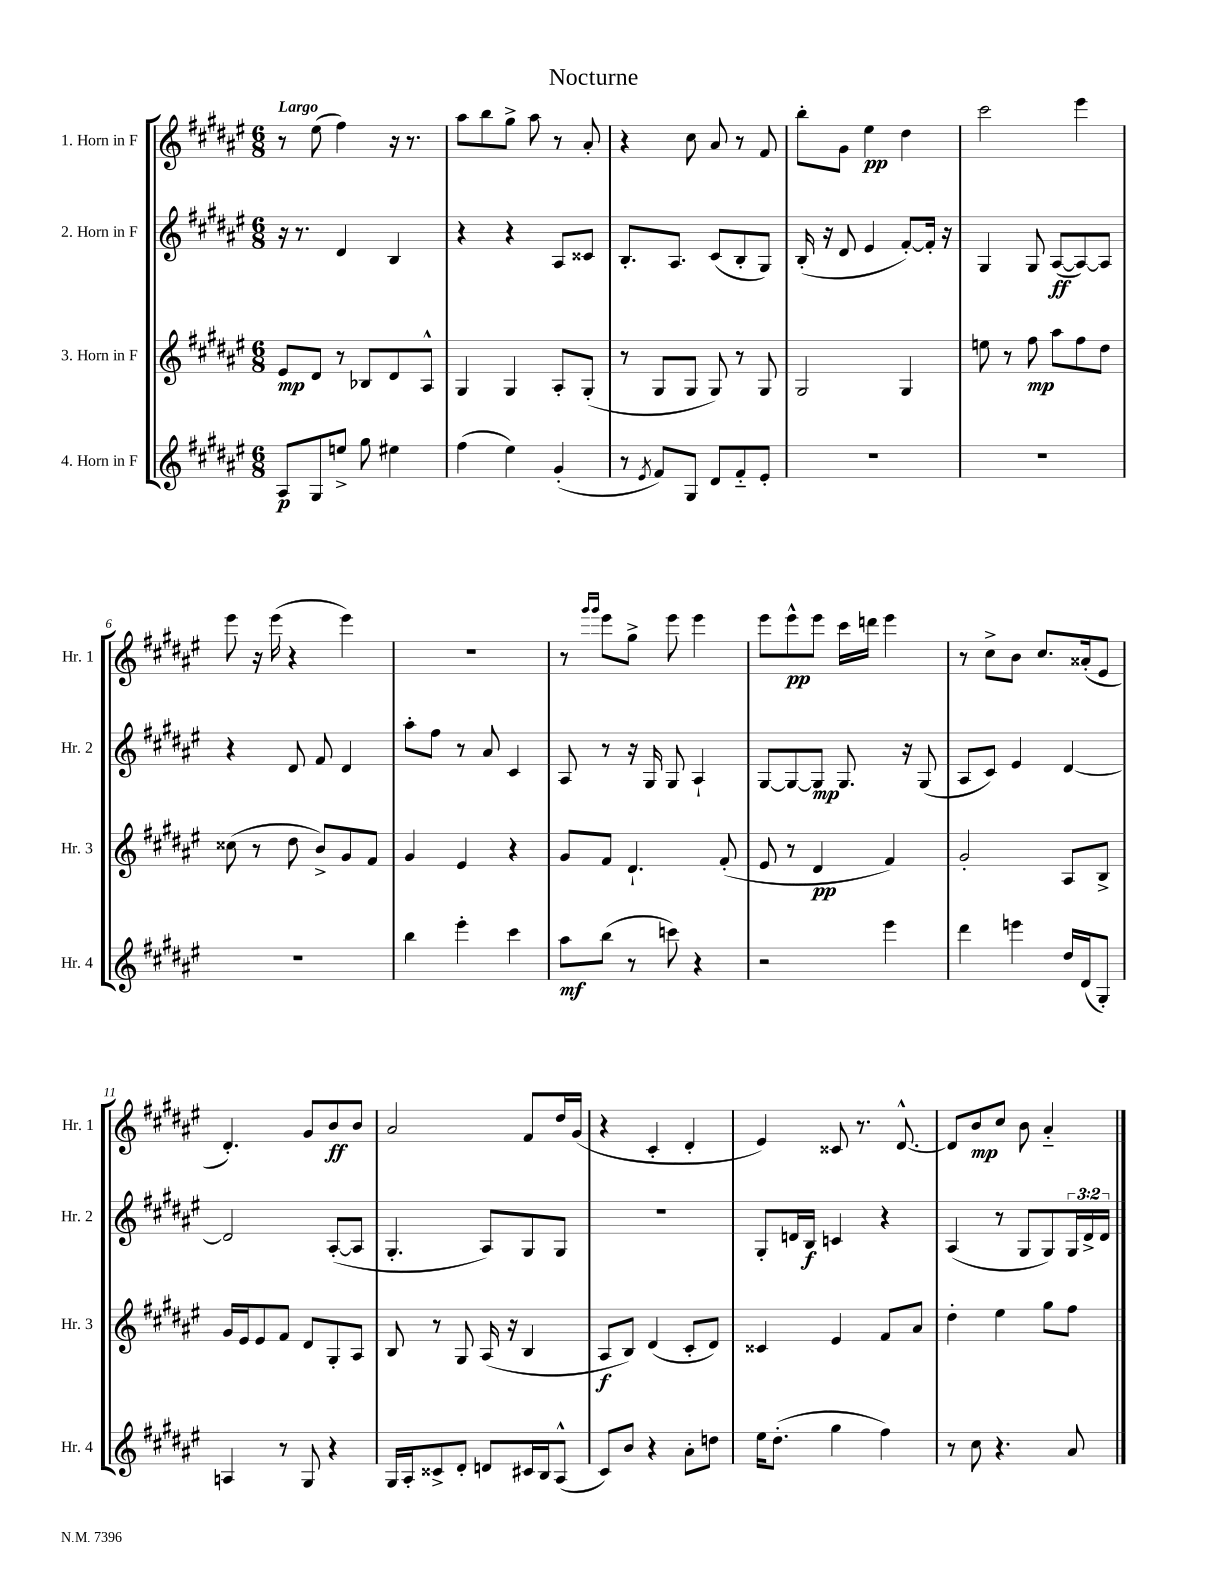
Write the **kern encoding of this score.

**kern	**dynam	**kern	**dynam	**kern	**dynam	**kern	**dynam
*part4	*part4	*part3	*part3	*part2	*part2	*part1	*part1
*staff4	*staff4	*staff3	*staff3	*staff2	*staff2	*staff1	*staff1
*I"4. Horn in F	*	*I"3. Horn in F	*	*I"2. Horn in F	*	*I"1. Horn in F	*
*I'Hr. 4	*	*I'Hr. 3	*	*I'Hr. 2	*	*I'Hr. 1	*
*clefG2	*	*clefG2	*	*clefG2	*	*clefG2	*
*k[f#c#g#d#a#e#]	*	*k[f#c#g#d#a#e#]	*	*k[f#c#g#d#a#e#]	*	*k[f#c#g#d#a#e#]	*
*M6/8	*	*M6/8	*	*M6/8	*	*M6/8	*
=1	=1	=1	=1	=1	=1	=1	=1
!	!	!	!	!	!	!LO:TX:a:B:t=Largo	!
8A#/L	p	8e#/L	mp	16r	.	8r	.
.	.	.	.	8.r	.	.	.
8G#/	.	8d#/J	.	.	.	(8ee#\	.
8een^/J	.	8r	.	4d#/	.	4ff#\)	.
8gg#\	.	8B-X/L	.	.	.	.	.
4ee#X\	.	8d#/	.	4B/	.	16r	.
.	.	.	.	.	.	8.r	.
.	.	8A#^^/J	.	.	.	.	.
=2	=2	=2	=2	=2	=2	=2	=2
(4ff#\	.	4G#/	.	4r	.	8aa#\L	.
.	.	.	.	.	.	8bb\	.
4ee#\)	.	4G#/	.	4r	.	8gg#^\J	.
.	.	.	.	.	.	8aa#\	.
(4g#'/	.	8A#'/L	.	8A#/L	.	8r	.
.	.	(8G#'/J	.	8c##X/J	.	8a#'/	.
=3	=3	=3	=3	=3	=3	=3	=3
8r	.	8r	.	8.B'/L	.	4r	.
8qe#/	.	.	.	.	.	.	.
8f#/L)	.	8G#/L	.	.	.	.	.
.	.	.	.	8.A#/J	.	.	.
8G#/J	.	8G#/J	.	.	.	8cc#\	.
8d#/L	.	8G#/)	.	(8c#/L	.	8a#/	.
8f#/	.	8r	.	8B'/	.	8r	.
8e#'/J	.	8G#/	.	8G#/J)	.	8f#/	.
=4	=4	=4	=4	=4	=4	=4	=4
2.r	.	2G#/	.	(16B'/	.	8bb'\L	.
.	.	.	.	16r	.	.	.
.	.	.	.	8d#/	.	8g#\J	.
.	.	.	.	4e#/	.	4ee#\	pp
.	.	4G#/	.	[8f#'/L)	.	4dd#\	.
.	.	.	.	16f#'/Jk]	.	.	.
.	.	.	.	16r	.	.	.
=5	=5	=5	=5	=5	=5	=5	=5
2.r	.	8een\	.	4G#/	.	2ccc#\	.
.	.	8r	.	.	.	.	.
.	.	8ff#\	mp	8G#/	.	.	.
.	.	8aa#\L	.	([8A#/L	ff	.	.
.	.	8ff#\	.	8A#/_)	.	4eee#\	.
.	.	8dd#\J	.	8A#/J]	.	.	.
!!LO:LB:g=z
=6	=6	=6	=6	=6	=6	=6	=6
2.r	.	(8cc##X\	.	4r	.	8eee#\	.
.	.	8r	.	.	.	16r	.
.	.	.	.	.	.	(16eee#\	.
.	.	8dd#\	.	8d#/	.	4r	.
.	.	8b^/L)	.	8f#/	.	.	.
.	.	8g#/	.	4d#/	.	4eee#\)	.
.	.	8f#/J	.	.	.	.	.
=7	=7	=7	=7	=7	=7	=7	=7
4bb\	.	4g#/	.	8aa#'\L	.	2.r	.
.	.	.	.	8ff#\J	.	.	.
4eee#'\	.	4e#/	.	8r	.	.	.
.	.	.	.	8a#/	.	.	.
4ccc#\	.	4r	.	4c#/	.	.	.
=8	=8	=8	=8	=8	=8	=8	=8
8aa#\L	mf	8g#/L	.	8A#/	.	8r	.
.	.	.	.	.	.	16qqggg#/LL	.
.	.	.	.	.	.	16qqggg#/JJ	.
(8bb\J	.	8f#/J	.	8r	.	8eee#\L	.
8r	.	4.d#`/	.	16r	.	8gg#^\J	.
.	.	.	.	16G#/	.	.	.
8cccn\)	.	.	.	8G#/	.	8eee#\	.
4r	.	.	.	4A#`/	.	4eee#\	.
.	.	(8f#'/	.	.	.	.	.
=9	=9	=9	=9	=9	=9	=9	=9
2r	.	8e#/	.	[8G#/L	.	8eee#\L	.
.	.	8r	.	8G#/_	.	8eee#^^\	pp
.	.	4d#/	pp	8G#/J]	mp	8eee#\J	.
.	.	.	.	8.G#/	.	16ccc#\LL	.
.	.	.	.	.	.	16dddn\JJ	.
4eee#\	.	4f#/)	.	.	.	4eee#\	.
.	.	.	.	16r	.	.	.
.	.	.	.	(8G#/	.	.	.
=10	=10	=10	=10	=10	=10	=10	=10
4ddd#\	.	2g#'/	.	8A#/L	.	8r	.
.	.	.	.	8c#/J)	.	8cc#^\L	.
4eeen\	.	.	.	4e#/	.	8b\J	.
.	.	.	.	.	.	8.cc#/L	.
16dd#/LL	.	8A#/L	.	[4d#/	.	.	.
(16d#/J	.	.	.	.	.	(16a##X'/k	.
8G#'/J)	.	8B^/J	.	.	.	8e#/J	.
!!LO:LB:g=z
=11	=11	=11	=11	=11	=11	=11	=11
4An/	.	16g#/LL	.	2d#/]	.	4.d#'/)	.
.	.	16e#/J	.	.	.	.	.
.	.	8e#/	.	.	.	.	.
8r	.	8f#/J	.	.	.	.	.
8G#/	.	8d#/L	.	.	.	8g#/L	.
4r	.	8G#'/	.	([8A#'/L	.	8b/	ff
.	.	8A#/J	.	8A#/J]	.	8b/J	.
=12	=12	=12	=12	=12	=12	=12	=12
16G#/LL	.	8B/	.	4.G#'/	.	2a#/	.
16A#'/J	.	.	.	.	.	.	.
8c##X^/	.	8r	.	.	.	.	.
8d#'/J	.	8G#/	.	.	.	.	.
8dn/L	.	(16A#/	.	8A#/L)	.	.	.
.	.	16r	.	.	.	.	.
16c#X/L	.	4B/	.	8G#/	.	8f#/L	.
16B/J	.	.	.	.	.	.	.
(8A#^^/J	.	.	.	8G#/J	.	16dd#/L	.
.	.	.	.	.	.	(16g#/JJ	.
=13	=13	=13	=13	=13	=13	=13	=13
8c#/L)	.	8A#/L	f	2.r	.	4r	.
8b/J	.	8B/J)	.	.	.	.	.
4r	.	(4d#/	.	.	.	4c#'/	.
8a#'\L	.	8c#'/L	.	.	.	4d#'/	.
8ddn\J	.	8d#/J)	.	.	.	.	.
=14	=14	=14	=14	=14	=14	=14	=14
16ee#\KL	.	4c##X/	.	8G#'/L	.	4e#/)	.
(8.dd#'\J	.	.	.	.	.	.	.
.	.	.	.	16dn/L	.	.	.
.	.	.	.	16B/JJ	f	.	.
4gg#\	.	4e#/	.	4cn/	.	8c##X/	.
.	.	.	.	.	.	8.r	.
4ff#\)	.	8f#/L	.	4r	.	.	.
.	.	.	.	.	.	[8.d#^^/	.
.	.	8a#/J	.	.	.	.	.
=15	=15	=15	=15	=15	=15	=15	=15
8r	.	4dd#'\	.	(4A#/	.	8d#/L]	.
8cc#\	.	.	.	.	.	8b/	mp
4.r	.	4ee#\	.	8r	.	8cc#/J	.
.	.	.	.	8G#/L	.	8b\	.
.	.	8gg#\L	.	8G#/)	.	4a#/	.
8a#/	.	8ff#\J	.	24G#/L	.	.	.
.	.	.	.	24d#^/	.	.	.
.	.	.	.	24d#/JJ	.	.	.
==	==	==	==	==	==	==	==
*-	*-	*-	*-	*-	*-	*-	*-
